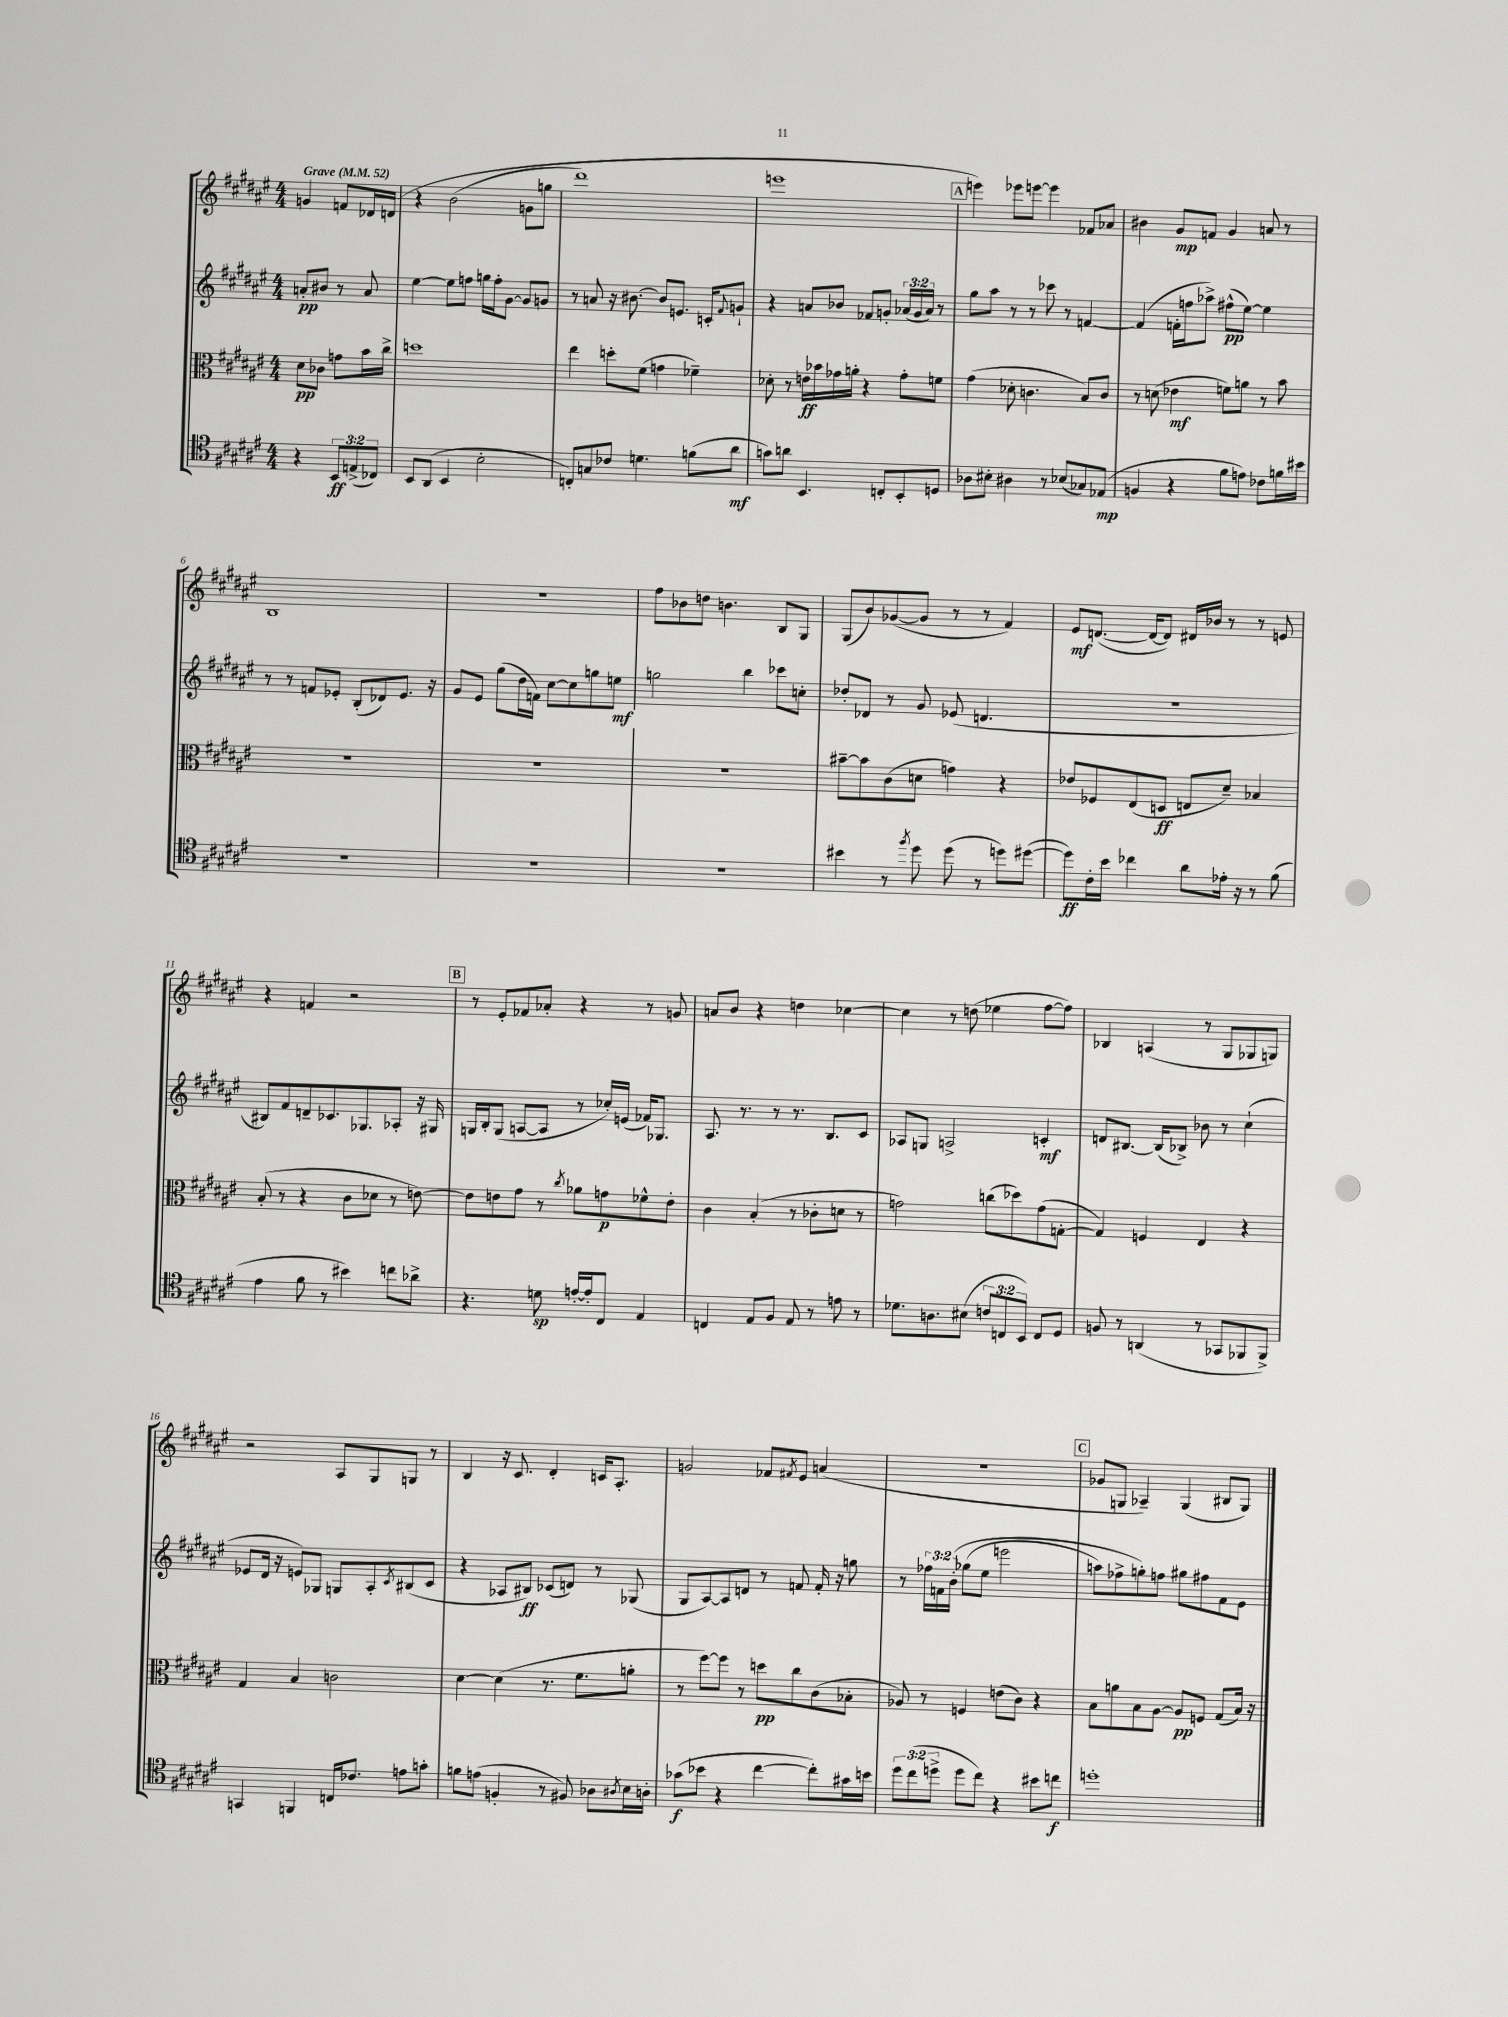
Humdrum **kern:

**kern	**dynam	**kern	**dynam	**kern	**dynam	**kern	**dynam
*part4	*part4	*part3	*part3	*part2	*part2	*part1	*part1
*staff4	*staff4	*staff3	*staff3	*staff2	*staff2	*staff1	*staff1
*clefC4	*	*clefC3	*	*clefG2	*	*clefG2	*
*k[f#c#g#d#a#e#]	*	*k[f#c#g#d#a#e#]	*	*k[f#c#g#d#a#e#]	*	*k[f#c#g#d#a#e#]	*
*M4/4	*	*M4/4	*	*M4/4	*	*M4/4	*
*MM52	*	*MM52	*	*MM52	*	*MM52	*
=	=	=	=	=	=	=	=
!	!	!	!	!	!	!LO:TX:a:B:t=Grave	!
4r	.	8d#\L	pp	8an'/L	pp	4gn/	.
.	.	8c-X\J	.	8b#X/J	.	.	.
12BB/L	ff	8gn\L	.	8r	.	8fn/L	.
(12En^/	.	.	.	.	.	.	.
.	.	16b\L	.	8a/	.	16d-X/L	.
12C-X/J)	.	.	.	.	.	.	.
.	.	16cc#^\JJ	.	.	.	(16dn/JJ	.
=1	=1	=1	=1	=1	=1	=1	=1
8BB/L	.	1ddn	.	[4ee#\	.	4r	.
(8AA#/J	.	.	.	.	.	.	.
4BB/	.	.	.	8ee#\L]	.	(2b\	.
.	.	.	.	8ffn\J	.	.	.
2B'\	.	.	.	16ggn\LL	.	.	.
.	.	.	.	16ff'\J	.	.	.
.	.	.	.	[8g#\J	.	.	.
.	.	.	.	8g#/L]	.	8gn\L	.
.	.	.	.	8gn/J	.	8ggn\J	.
=2	=2	=2	=2	=2	=2	=2	=2
8Cn'/L)	.	4ee#\	.	8r	.	1ddd#)	.
8Gn/	.	.	.	8an/	.	.	.
8c-X/J	.	8ddn'\L	.	16r	.	.	.
.	.	.	.	[8.b#X\	.	.	.
4.dn\	.	(8f#\J	.	.	.	.	.
.	.	4gn\	.	8b#/L]	.	.	.
.	.	.	.	8.en/J	.	.	.
(8fn\L	.	4f-X~\)	.	.	.	.	.
.	.	.	.	16cn'/KL	.	.	.
.	.	.	.	8qqf#/	.	.	.
8a#\J	mf	.	.	8gn`/J	.	.	.
=3	=3	=3	=3	=3	=3	=3	=3
8gn\L)	.	8d-X'\	.	4r	.	1eeen	.
8an\J	.	8r	.	.	.	.	.
4.BB/	.	16en\LL	ff	8an/L	.	.	.
.	.	16b-X\	.	.	.	.	.
.	.	16g-X\	.	8b-X/J	.	.	.
.	.	16an'\JJ	.	.	.	.	.
.	.	4r	.	8f-X/L	.	.	.
8Cn'/L	.	.	.	8gn'/J	.	.	.
8BB'/	.	8g-'\L	.	(24a-X/LL	.	.	.
.	.	.	.	24g/	.	.	.
.	.	.	.	24a-/JJ)	.	.	.
8Dn/J	.	8fn\J	.	8r	.	.	.
!!LO:REH:place=s1:t=A
=4	=4	=4	=4	=4	=4	=4	=4
8A-X\L	.	(4g#\	.	8gg#\L	.	4eeen\)	.
8B#X'\J	.	.	.	8aa#\J	.	.	.
4A#X\	.	8d-X'\	.	8r	.	8eee-X\L	.
.	.	4.cn\	.	8r	.	[8eeen\J	.
8r	.	.	.	8ccc-X\	.	4eee\]	.
(8B-X/L	.	.	.	8r	.	.	.
8G-X/)	.	8B/L)	.	[4fn/	.	8f-X/L	.
(8E-X/J	mp	8c/J	.	.	.	8a-X/J	.
=5	=5	=5	=5	=5	=5	=5	=5
4Fn/	.	8r	.	(4f/]	.	4b#X\	.
.	.	(8dn\	.	.	.	.	.
4r	.	4e-X\	mf	16fn'\LL	.	8g#/L	mp
.	.	.	.	16ffn\J	.	.	.
.	.	.	.	8aa-X^\J)	.	8fn/J	.
8f#\L	.	8fn\L)	.	(8ff#X^^\L	pp	4g#/	.
8en\J)	.	8an\J	.	[8ee#\J)	.	.	.
8c-X\L	.	8r	.	4ee#\]	.	8an/	.
16fn\L	.	8b\	.	.	.	8r	.
16b#X\JJ	.	.	.	.	.	.	.
!!LO:LB:g=z
=6	=6	=6	=6	=6	=6	=6	=6
1r	.	1r	.	8r	.	1B	.
.	.	.	.	8r	.	.	.
.	.	.	.	8fn/L	.	.	.
.	.	.	.	8e-X'/J	.	.	.
.	.	.	.	(8B'/L	.	.	.
.	.	.	.	8d-X/)	.	.	.
.	.	.	.	8.e-/J	.	.	.
.	.	.	.	16r	.	.	.
=7	=7	=7	=7	=7	=7	=7	=7
1r	.	1r	.	8g#/L	.	1r	.
.	.	.	.	8e#/J	.	.	.
.	.	.	.	(8gg#\L	.	.	.
.	.	.	.	16dd#\L	.	.	.
.	.	.	.	16fn\JJ)	.	.	.
.	.	.	.	[8cc#\L	.	.	.
.	.	.	.	8cc#\]	.	.	.
.	.	.	.	8ggn\	.	.	.
.	.	.	.	8een\J	mf	.	.
=8	=8	=8	=8	=8	=8	=8	=8
1r	.	1r	.	2ggn\	.	8ff#\L	.
.	.	.	.	.	.	8b-X\	.
.	.	.	.	.	.	8ddn\J	.
.	.	.	.	.	.	4.bn\	.
.	.	.	.	4bb\	.	.	.
.	.	.	.	8ccc-X\L	.	8B/L	.
.	.	.	.	8ccn'\J	.	8G#/J	.
=9	=9	=9	=9	=9	=9	=9	=9
4b#X\	.	[8b#X~\L	.	8dd-X'/L	.	(8G#/L	.
.	.	8b#\]	.	8d-X/J	.	8b/)	.
8r	.	(8c#\	.	8r	.	([8g-X/	.
8qff#/	.	.	.	.	.	.	.
8dd#\	.	8dn\J	.	8g#/	.	8g-/J]	.
(8dd#\	.	4gn\)	.	(8e-X/	.	8r	.
8r	.	.	.	4.dn/	.	8r	.
8ddn\L)	.	4r	.	.	.	4f#/)	.
([8dd#X\J	.	.	.	.	.	.	.
=10	=10	=10	=10	=10	=10	=10	=10
8dd#\L])	ff	8e-X/L	.	1r	.	8e#/L	mf
16c#'\L	.	8F-X/	.	.	.	([8.dn/J	.
16b\JJ	.	.	.	.	.	.	.
4cc-X\	.	(8E#/	.	.	.	.	.
.	.	.	.	.	.	16d/KL_	.
.	.	8Dn/J	ff	.	.	8d/J])	.
8a#\L	.	8En/L	.	.	.	16d#X/LL	.
.	.	.	.	.	.	16b-X/JJ	.
16e-X'\Jk	.	8d#~/J)	.	.	.	8r	.
16r	.	.	.	.	.	.	.
8r	.	4B-X/	.	.	.	8r	.
(8f#\	.	.	.	.	.	8en/	.
!!LO:LB:g=z
=11	=11	=11	=11	=11	=11	=11	=11
4e#\	.	(8B'/	.	8B#X/L)	.	4r	.
.	.	8r	.	8f#/	.	.	.
8f#\	.	4r	.	8dn~/	.	4fn/	.
8r	.	.	.	8.c-X/	.	.	.
4b#X\)	.	8c#\L	.	.	.	2r	.
.	.	.	.	8.G-X/	.	.	.
.	.	8d-X\J	.	.	.	.	.
8ccn\L	.	8r	.	8A-X'/J	.	.	.
8a-X^\J	.	[8en\)	.	16r	.	.	.
.	.	.	.	16G#X/	.	.	.
!!LO:REH:place=s1:t=B
=12	=12	=12	=12	=12	=12	=12	=12
4.r	.	8e\L]	.	16Gn/LL	.	8r	.
.	.	.	.	16B'/J	.	.	.
.	.	8en\	.	(8G/J	.	8e#'/L	.
.	.	8g#\J	.	[8An/L	.	8f-X/	.
8dn\	sp	8r	.	8A/J]	.	8a-X'/J	.
.	.	8qcc#/	.	.	.	.	.
[16en'/LL	.	8a-X\L	.	8r	.	4r	.
16e'/J]	.	.	.	.	.	.	.
8C#/J	.	8gn\	p	16cc-X'/LL)	.	.	.
.	.	.	.	(16en/JJ	.	.	.
4E#/	.	8f-X^^\	.	16f-X/KL)	.	8r	.
.	.	.	.	8.G-X/J	.	.	.
.	.	8e'\J	.	.	.	8gn/	.
=13	=13	=13	=13	=13	=13	=13	=13
4Cn/	.	4c#\	.	8.A#/	.	8an/L	.
.	.	.	.	.	.	8b/J	.
.	.	.	.	8.r	.	.	.
8E#/L	.	(4B'/	.	.	.	4r	.
8F#/J	.	.	.	8r	.	.	.
8E#/	.	8r	.	8.r	.	4ddn\	.
8r	.	8c-X'\L	.	.	.	.	.
.	.	.	.	8.B/L	.	.	.
8en\	.	8dn\J	.	.	.	[4cc-X\	.
8r	.	8r	.	8c#/J	.	.	.
=14	=14	=14	=14	=14	=14	=14	=14
8.d-X\L	.	2gn\)	.	8A-X/L	.	4cc-\]	.
.	.	.	.	8Gn/J	.	.	.
8.An\	.	.	.	.	.	.	.
.	.	.	.	2An^/	.	8r	.
(8B#X\J	.	.	.	.	.	(8ddn\	.
12cn/L	.	(8ccn\L	.	.	.	4ee-X\	.
12Cn/	.	.	.	.	.	.	.
.	.	8dd-X\)	.	.	.	.	.
12BB/J)	.	.	.	.	.	.	.
8C/L	.	(8g\	.	4cn'/	mf	[8ff#\L	.
8D#/J	.	[8Gn'\J	.	.	.	8ff#\J])	.
=15	=15	=15	=15	=15	=15	=15	=15
8Fn/	.	4G/])	.	8dn/L	.	4B-X/	.
8r	.	.	.	[8.B#X/J	.	.	.
(4AAn/	.	4Fn/	.	.	.	(4An/	.
.	.	.	.	(16B#/KL]	.	.	.
.	.	.	.	8B-X^/J)	.	.	.
8r	.	4E#/	.	8b-X\	.	8r	.
8GG-X/L	.	.	.	8r	.	8G#/L	.
8FF-X/	.	4r	.	(4cc#`\	.	8G-X/	.
8FF-^/J)	.	.	.	.	.	8Gn/J)	.
!!LO:LB:g=z
=16	=16	=16	=16	=16	=16	=16	=16
4GGn/	.	4G#/	.	8e-X/L	.	2r	.
.	.	.	.	16d#/Jk	.	.	.
.	.	.	.	16r	.	.	.
4FFn/	.	4B/	.	8en/L)	.	.	.
.	.	.	.	8G-X/J	.	.	.
16Cn/KL	.	2cn\	.	8Gn/L	.	8A#/L	.
8.c-X/J	.	.	.	.	.	.	.
.	.	.	.	8A#'/	.	8G#/	.
.	.	.	.	8qc#/	.	.	.
8en\L	.	.	.	(8B#X/	.	8Gn/J	.
8gn'\J	.	.	.	8c#/J	.	8r	.
=17	=17	=17	=17	=17	=17	=17	=17
8fn\L	.	[4d#\	.	4r	.	4B/	.
(8en\J	.	.	.	.	.	.	.
4Fn'/	.	(4d#\]	.	8A-X/L	.	16r	.
.	.	.	.	.	.	8.c#/	.
.	.	.	.	8B#X/J)	ff	.	.
8r	.	8.r	.	(8c-X/L	.	4d#'/	.
8F#X/)	.	.	.	8dn/J)	.	.	.
.	.	8.f#\L	.	.	.	.	.
8A-X\L	.	.	.	8r	.	16cn/KL	.
.	.	.	.	.	.	8.A#'/J	.
8qA#X/	.	.	.	.	.	.	.
16B\L	.	8an'\J	.	(8G-X/	.	.	.
16An'\JJ	.	.	.	.	.	.	.
=18	=18	=18	=18	=18	=18	=18	=18
(8g-X\L	f	8r	.	8G#/L	.	2gn/	.
8b-X\J	.	[8ff#\L)	.	[8A#/)	.	.	.
4r	.	8ff#\J]	.	8A#/]	.	.	.
.	.	8r	.	8dn/J	.	.	.
[4cc#\	.	8ddn\L	pp	8r	.	8f-X/L	.
.	.	.	.	.	.	8qf#X/	.
.	.	8cc#\	.	8fn/	.	8e#/J	.
8cc#'\L])	.	(8c#\	.	16f'/	.	(4an/	.
.	.	.	.	16r	.	.	.
16g#X\L	.	8B-X'\J	.	8ggn\	.	.	.
16bn\JJ	.	.	.	.	.	.	.
=19	=19	=19	=19	=19	=19	=19	=19
12dd#\L	.	8A-X/)	.	8r	.	1r	.
(12cc#\	.	.	.	.	.	.	.
.	.	8r	.	24ff-X\LL	.	.	.
12ddn^\J	.	.	.	24fn\	.	.	.
.	.	.	.	(24b'\JJ	.	.	.
8dd\L	.	4Fn/	.	(8gg-X\L	.	.	.
8cc#\J)	.	.	.	8ee#\J	.	.	.
4r	.	(8en\L	.	2eeen\	.	.	.
.	.	8c#\J)	.	.	.	.	.
8b#X\L	.	4r	.	.	.	.	.
8ccn\J	f	.	.	.	.	.	.
!!LO:REH:place=s1:t=C
=20	=20	=20	=20	=20	=20	=20	=20
1ddn'	.	8B\L	.	8aan\L)	.	8g-X/L	.
.	.	8an\	.	8ff-X^\	.	8Gn/J	.
.	.	8B\	.	8ggn'\)	.	4A-X~/)	.
.	.	[8A#\J	.	8ffn\J	.	.	.
.	.	8A#/L]	pp	8gg#X\L	.	(4G/	.
.	.	8Fn/J	.	8ff#X\	.	.	.
.	.	(8G#/L	.	8f#\	.	8B#X/L	.
.	.	16B/Jk)	.	8e#\J	.	8G/J)	.
.	.	16r	.	.	.	.	.
==	==	==	==	==	==	==	==
*-	*-	*-	*-	*-	*-	*-	*-
